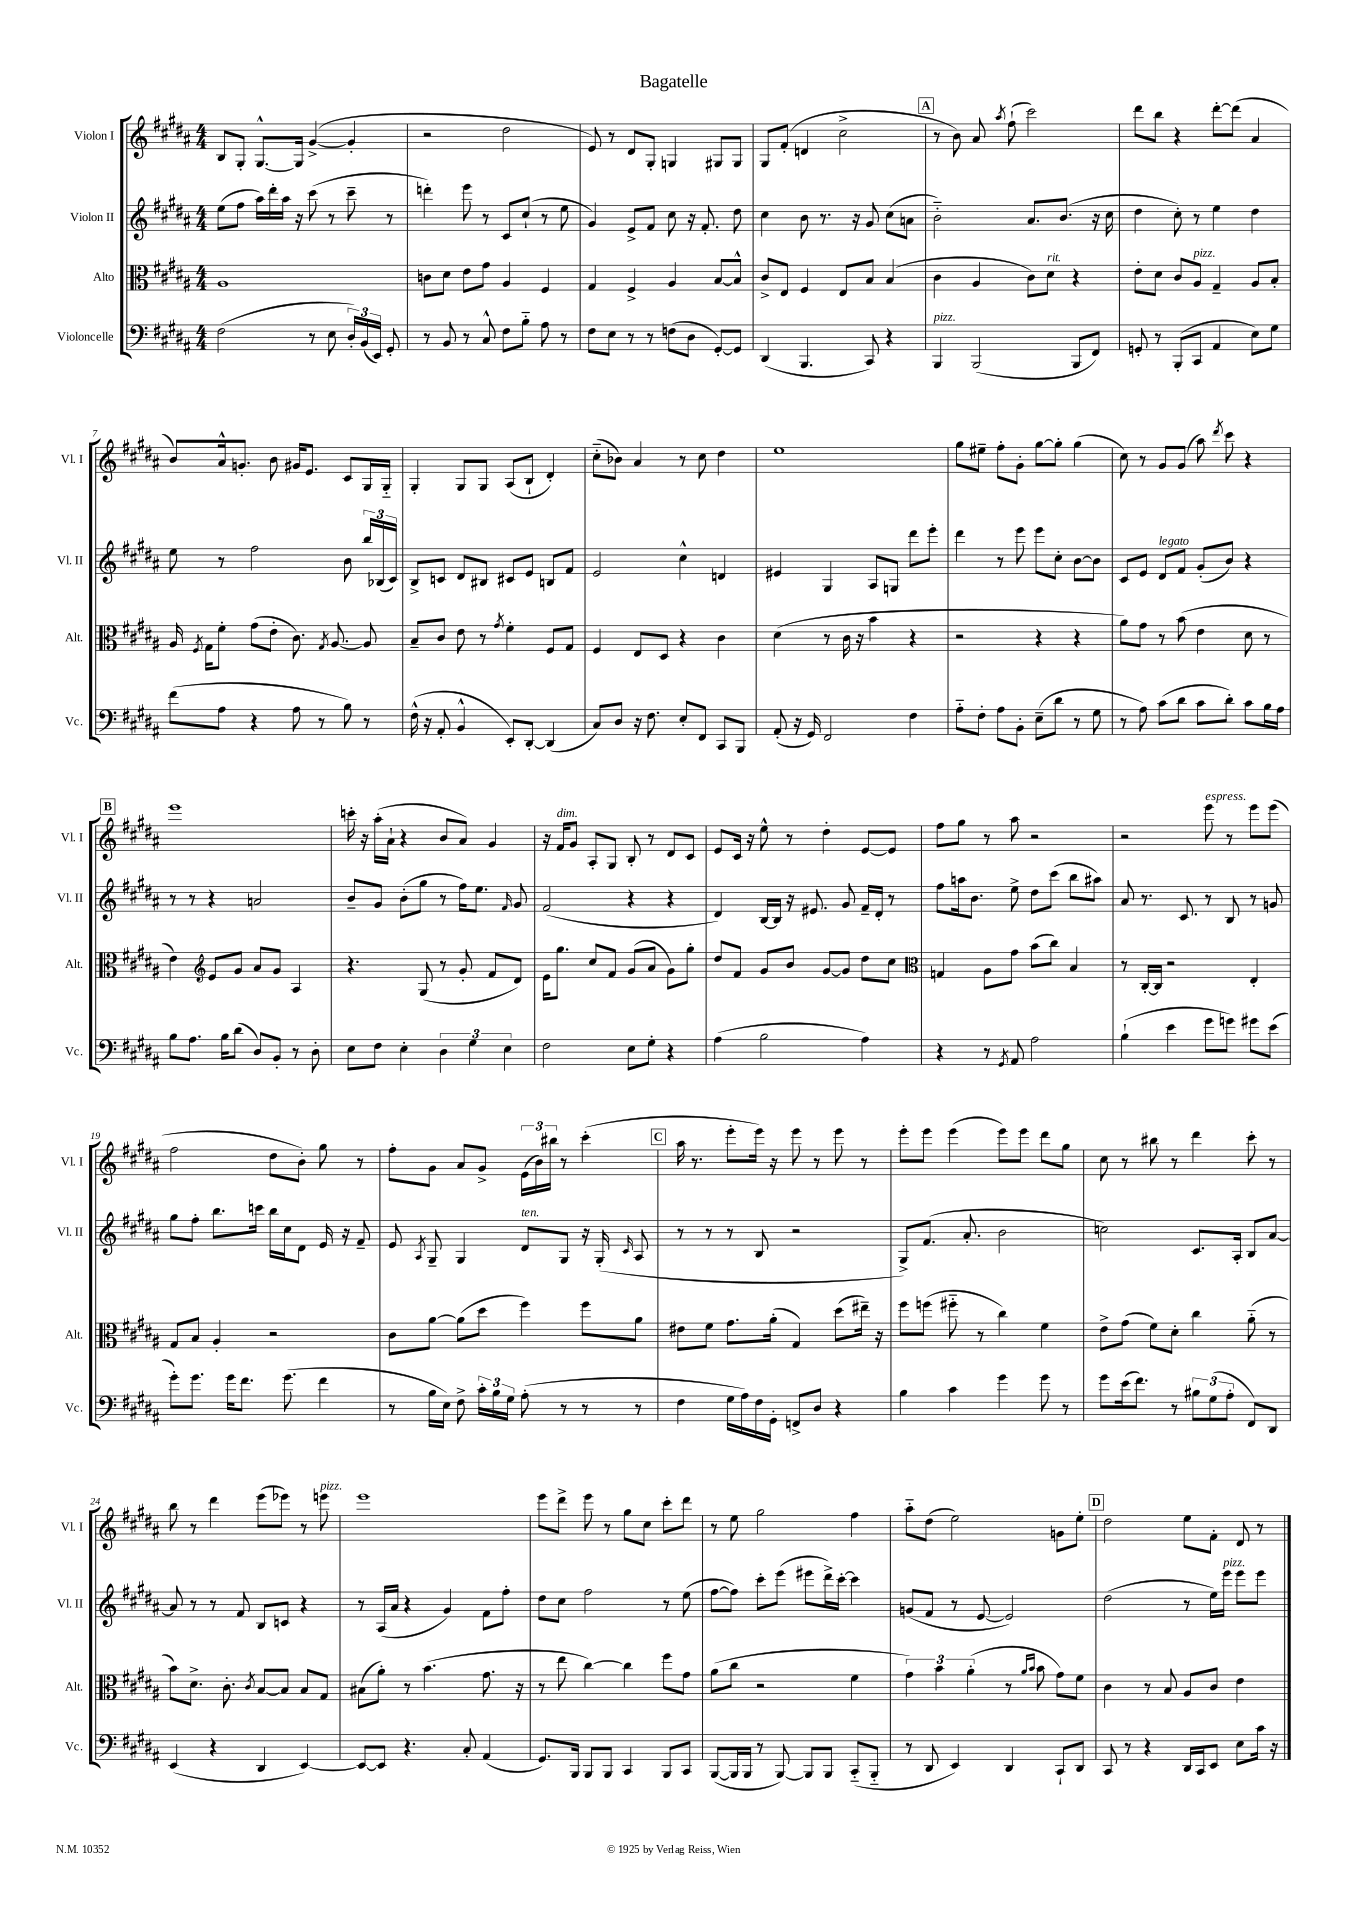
\header { title = "Bagatelle" }
<<
\new StaffGroup <<
\new Staff = "s0" \with { instrumentName = "Violon I" shortInstrumentName = "Vl. I" } {
    \clef treble \key b \major \numericTimeSignature \time 4/4
    \autoBeamOff b8[ gis8]-. gis8.[~-^ gis16] gis'4~->( gis'4-. |
    r2 dis''2 |
    e'8) r8 dis'8[ gis8]-. g4 gis8[ gis8] |
    gis8[ fis'8]-.( d'4 cis''2-> |
    \mark \markup { \box "A" } r8 b'8) ais'8 \acciaccatura { ais''8 } fis''8-!( cis'''2) |
    dis'''8[ b''8] r4 dis'''8[~-. dis'''8]( ais'4 |
    b'8[) ais'16-^ g'8.]-. b'8 gis'16[ e'8.] cis'8[ gis16 gis16]-_ |
    gis4-. gis8[ gis8] ais8[( b8]-! dis'4-.) |
    cis''8[-_( bes'8]) ais'4 r8 cis''8 dis''4 |
    e''1 |
    gis''8[ eis''8]-- fis''8[-. gis'8]-. gis''8[~ gis''8]-. gis''4( |
    cis''8) r8 gis'8[ gis'8]( ais''8) \acciaccatura { dis'''8 } cis'''8 r4 |
    \mark \markup { \box "B" } e'''1 |
    c'''16-. r16 ais''16[-.( ais'16]-! r4 b'8[ ais'8]) gis'4 |
    r16 fis'16[^\markup { \italic "dim." } gis'8] ais8[-. gis8] b8-. r8 dis'8[ cis'8] |
    e'8[ cis'16] r16 e''8-^ r8 dis''4-. e'8[~ e'8] |
    fis''8[ gis''8] r8 ais''8 r2 |
    r2 e'''8^\markup { \italic "espress." } r8 e'''8[ e'''8]( |
    fis''2 dis''8[ b'8]-.) gis''8 r8 |
    fis''8[-. gis'8] ais'8[ gis'8]-> \tuplet 3/2 { e'16[( b'16) bis''16] } r8 cis'''4-.( |
    \mark \markup { \box "C" } ais''16 r8. e'''8[-. e'''16]) r16 e'''8 r8 e'''8 r8 |
    e'''8[-. e'''8] e'''4( e'''8[) e'''8] dis'''8[ gis''8] |
    cis''8 r8 bis''8 r8 dis'''4 cis'''8-. r8 |
    b''8 r8 dis'''4 e'''8[( ees'''8]) r8 e'''8^\markup { \italic "pizz." } |
    e'''1 |
    e'''8[ dis'''8]-> e'''8 r8 gis''8[ cis''8] cis'''8[-. dis'''8] |
    r8 e''8 gis''2 fis''4 |
    ais''8[-_ dis''8]( e''2) g'8[ e''8]-. |
    \mark \markup { \box "D" } dis''2 e''8[ fis'8]-. dis'8 r8 \bar "|." |
}
\new Staff = "s1" \with { instrumentName = "Violon II" shortInstrumentName = "Vl. II" } {
    \clef treble \key b \major \numericTimeSignature \time 4/4
    \autoBeamOff e''8[( fis''8] ais''16[) dis'''16-. ais''16] r16 cis'''8( r8 cis'''8-- r8 |
    d'''4-.) e'''8 r8 cis'8[ cis''8]-!( r8 e''8 |
    gis'4) e'8[-> fis'8] cis''8 r16 fis'8.-. dis''8 |
    cis''4 b'8 r8. r16 gis'8 cis''8[( a'8] |
    \mark \markup { \box "A" } b'2-_) ais'8.[ b'8.]( r16 cis''16 |
    dis''4 cis''8-.) r8 e''4 dis''4 |
    e''8 r8 fis''2 b'8 \tuplet 3/2 { b''16[ bes16( cis'16]) } |
    b8[-> c'8] dis'8[ bis8] cis'8[ e'8] b8[ fis'8] |
    e'2 cis''4-^ d'4 |
    eis'4 gis4 ais8[ g8] dis'''8[ e'''8]-. |
    dis'''4 r8 e'''8 e'''8[ cis''8]-. b'8[~ b'8] |
    cis'8[ e'8] dis'8[^\markup { \italic "legato" } fis'8] gis'8[-.( b'8]) r4 |
    \mark \markup { \box "B" } r8 r8 r4 a'2 |
    b'8[-- gis'8] b'8[-.( gis''8] r8 fis''16[) e''8.] \grace { fis'16 } gis'8 |
    fis'2( r4 r4 |
    dis'4) b16[~ b16] r16 eis'8. gis'8 fis'16[-- dis'16]-. r8 |
    fis''8[ a''16 b'8.] e''8-> dis''8[ cis'''8]( b''8[ ais''8]) |
    ais'8 r8. cis'8. r8 b8 r8 g'8 |
    gis''8[ fis''8]-. b''8.[ c'''16] b''16[ cis''16 dis'8] e'16 r16 fis'8-- |
    e'8 \acciaccatura { ais8 } gis8-- gis4 dis'8[^\markup { \italic "ten." } gis8] r16 gis16-.( \grace { cis'16 } ais8 |
    \mark \markup { \box "C" } r8 r8 r8 b8 r2 |
    gis8[->) fis'8.]( ais'8.-. b'2 |
    c''2) cis'8.[ ais16]-. b8[ ais'8]~ |
    ais'8 r8 r8 fis'8 b8[ c'8] r4 |
    r8 ais16[( ais'16] r4 gis'4) fis'8[ fis''8]-. |
    dis''8[ cis''8] fis''2 r8 e''8( |
    fis''8[~ fis''8]) cis'''8[-. e'''8]( eis'''8[ dis'''16->) cis'''16]~-. cis'''4 |
    g'8[( fis'8] r8 e'8~ e'2) |
    \mark \markup { \box "D" } dis''2( r8 e''16[) e'''16]^\markup { \italic "pizz." } e'''8[ e'''8] \bar "|." |
}
\new Staff = "s2" \with { instrumentName = "Alto" shortInstrumentName = "Alt." } {
    \clef alto \key b \major \numericTimeSignature \time 4/4
    \autoBeamOff ais1 |
    c'8[ dis'8] e'8[ gis'8] ais4 fis4 |
    gis4 fis4-> ais4 b8[~ b8]-^ |
    cis'8[-> e8] fis4 e8[ b8] b4( |
    \mark \markup { \box "A" } cis'4 ais4 cis'8[) dis'8]^\markup { \italic "rit." } r4 |
    e'8[-. dis'8] cis'8[ ais8]^\markup { \italic "pizz." } gis4-- ais8[ b8]-. |
    ais16 \acciaccatura { fis8 } gis16[ fis'8]-. gis'8[( e'8]-. cis'8.) \acciaccatura { gis8 } ais8.~ ais8 |
    b8[-- cis'8] e'8 r8 \acciaccatura { gis'8 } fis'4-. fis8[ gis8] |
    fis4 e8[ dis8] r4 cis'4 |
    dis'4( r8 cis'16 r16 b'4 r4 |
    r2 r4 r4 |
    ais'8[) gis'8] r8 b'8( e'4 dis'8 r8 |
    \mark \markup { \box "B" } e'4) \clef treble e'8[ gis'8] ais'8[ gis'8] ais4 |
    r4. gis8( r8 gis'8-. fis'8[ dis'8]) |
    e'16[ gis''8.] cis''8[ fis'8] gis'8[( ais'8] gis'8[) gis''8]-. |
    dis''8[ fis'8] gis'8[ b'8] gis'8[~ gis'8] dis''8[ cis''8] |
    \clef alto g4 ais8[ gis'8] b'8[( cis''8]) b4 |
    r8 cis16[~-. cis16] r2 e4-. |
    gis8[ b8] ais4-. r2 |
    cis'8[ ais'8]~ ais'8[( dis''8] fis''4) fis''8[ ais'8] |
    \mark \markup { \box "C" } eis'8[ fis'8] gis'8.[ ais'16]-.( gis4) dis''8[( eis''16]--) r16 |
    fis''8[ f''8]( fis''8-_ r8 cis''4) fis'4 |
    e'8[-> gis'8]( fis'8[) dis'8]-. cis''4 ais'8-_( r8 |
    b'8[) dis'8.]-> cis'8.-. \acciaccatura { cis'8 } b8[~ b8] b8[ gis8] |
    bis8[( ais'8]-.) r8 b'4.( gis'8. r16 |
    r8 e''8 cis''4~) cis''4 fis''8[ gis'8] |
    ais'8[( cis''8] r2 fis'4 |
    \tuplet 3/2 { gis'4) b'4 ais'4-.( } r8 \grace { ais'16[ b'16] } b'8 gis'8[) fis'8] |
    \mark \markup { \box "D" } cis'4 r8 b8 ais8[ cis'8] e'4 \bar "|." |
}
\new Staff = "s3" \with { instrumentName = "Violoncelle" shortInstrumentName = "Vc." } {
    \clef bass \key b \major \numericTimeSignature \time 4/4
    \autoBeamOff fis2( r8 e8 \tuplet 3/2 { dis16[-.) b,16( e,16]) } gis,8-. |
    r8 b,8 r8 cis8-^ fis8[ b8]-_ ais8 r8 |
    fis8[ e8] r8 r8 f8[( dis8] gis,8[~-.) gis,8] |
    dis,4( b,,4. cis,8) r4 |
    \mark \markup { \box "A" } b,,4^\markup { \italic "pizz." } b,,2( b,,8[ fis,8]) |
    g,8-. r8 b,,8[-.( cis,8] ais,4 e8[) gis8] |
    fis'8[( ais8] r4 ais8 r8 b8) r8 |
    fis16-^( r16 ais,8-. b,4-^ e,8[-.) dis,8]~-. dis,4( |
    cis8[) dis8] r16 fis8. e8[-. fis,8] cis,8[ b,,8] |
    ais,8-.( r16 gis,16) fis,2 fis4 |
    ais8[-_ fis8]-. ais8[ b,8]-. e8[--( dis'8] r8 gis8 |
    r8 ais8) cis'8[( dis'8] cis'8[ dis'8]-.) cis'8[ b16 ais16] |
    \mark \markup { \box "B" } b8[ ais8.] b16[ dis'8]( dis8[) b,8]-. r8 dis8-. |
    e8[ fis8] e4-. \tuplet 3/2 { dis4 gis4 e4 } |
    fis2 e8[ gis8]-. r4 |
    ais4( b2 ais4) |
    r4 r8 \acciaccatura { gis,8 } ais,8 ais2 |
    b4-!( e'4 gis'8[ g'8]) gis'8[ e'8]( |
    gis'8[-.) gis'8.] gis'16[ fis'8.] gis'8.( fis'4 |
    r8 b16[ e16]) fis8-> \tuplet 3/2 { cis'16[-. b16 gis16] } ais8-.( r8 r8 r8 |
    \mark \markup { \box "C" } fis4 gis16[ ais16) fis16 gis,16]-. f,8[-> dis8] r4 |
    b4 cis'4 gis'4 gis'8 r8 |
    gis'8[ e'16( fis'8.]) r8 \tuplet 3/2 { bis8[ gis8( ais8]-. } fis,8[) dis,8] |
    e,4( r4 dis,4 e,4~) |
    e,8[~ e,8] r4. cis8-. ais,4( |
    gis,8.[) b,,16] b,,8[ b,,8] cis,4 b,,8[ cis,8] |
    b,,8[~( b,,16 b,,16] r8 b,,8~) b,,8[ b,,8] cis,8[-_( b,,8]-_ |
    r8 dis,8 e,4) dis,4 cis,8[-! dis,8] |
    \mark \markup { \box "D" } cis,8 r8 r4 dis,16[ cis,16 e,8] e8[ cis'16] r16 \bar "|." |
}
>>
>>
